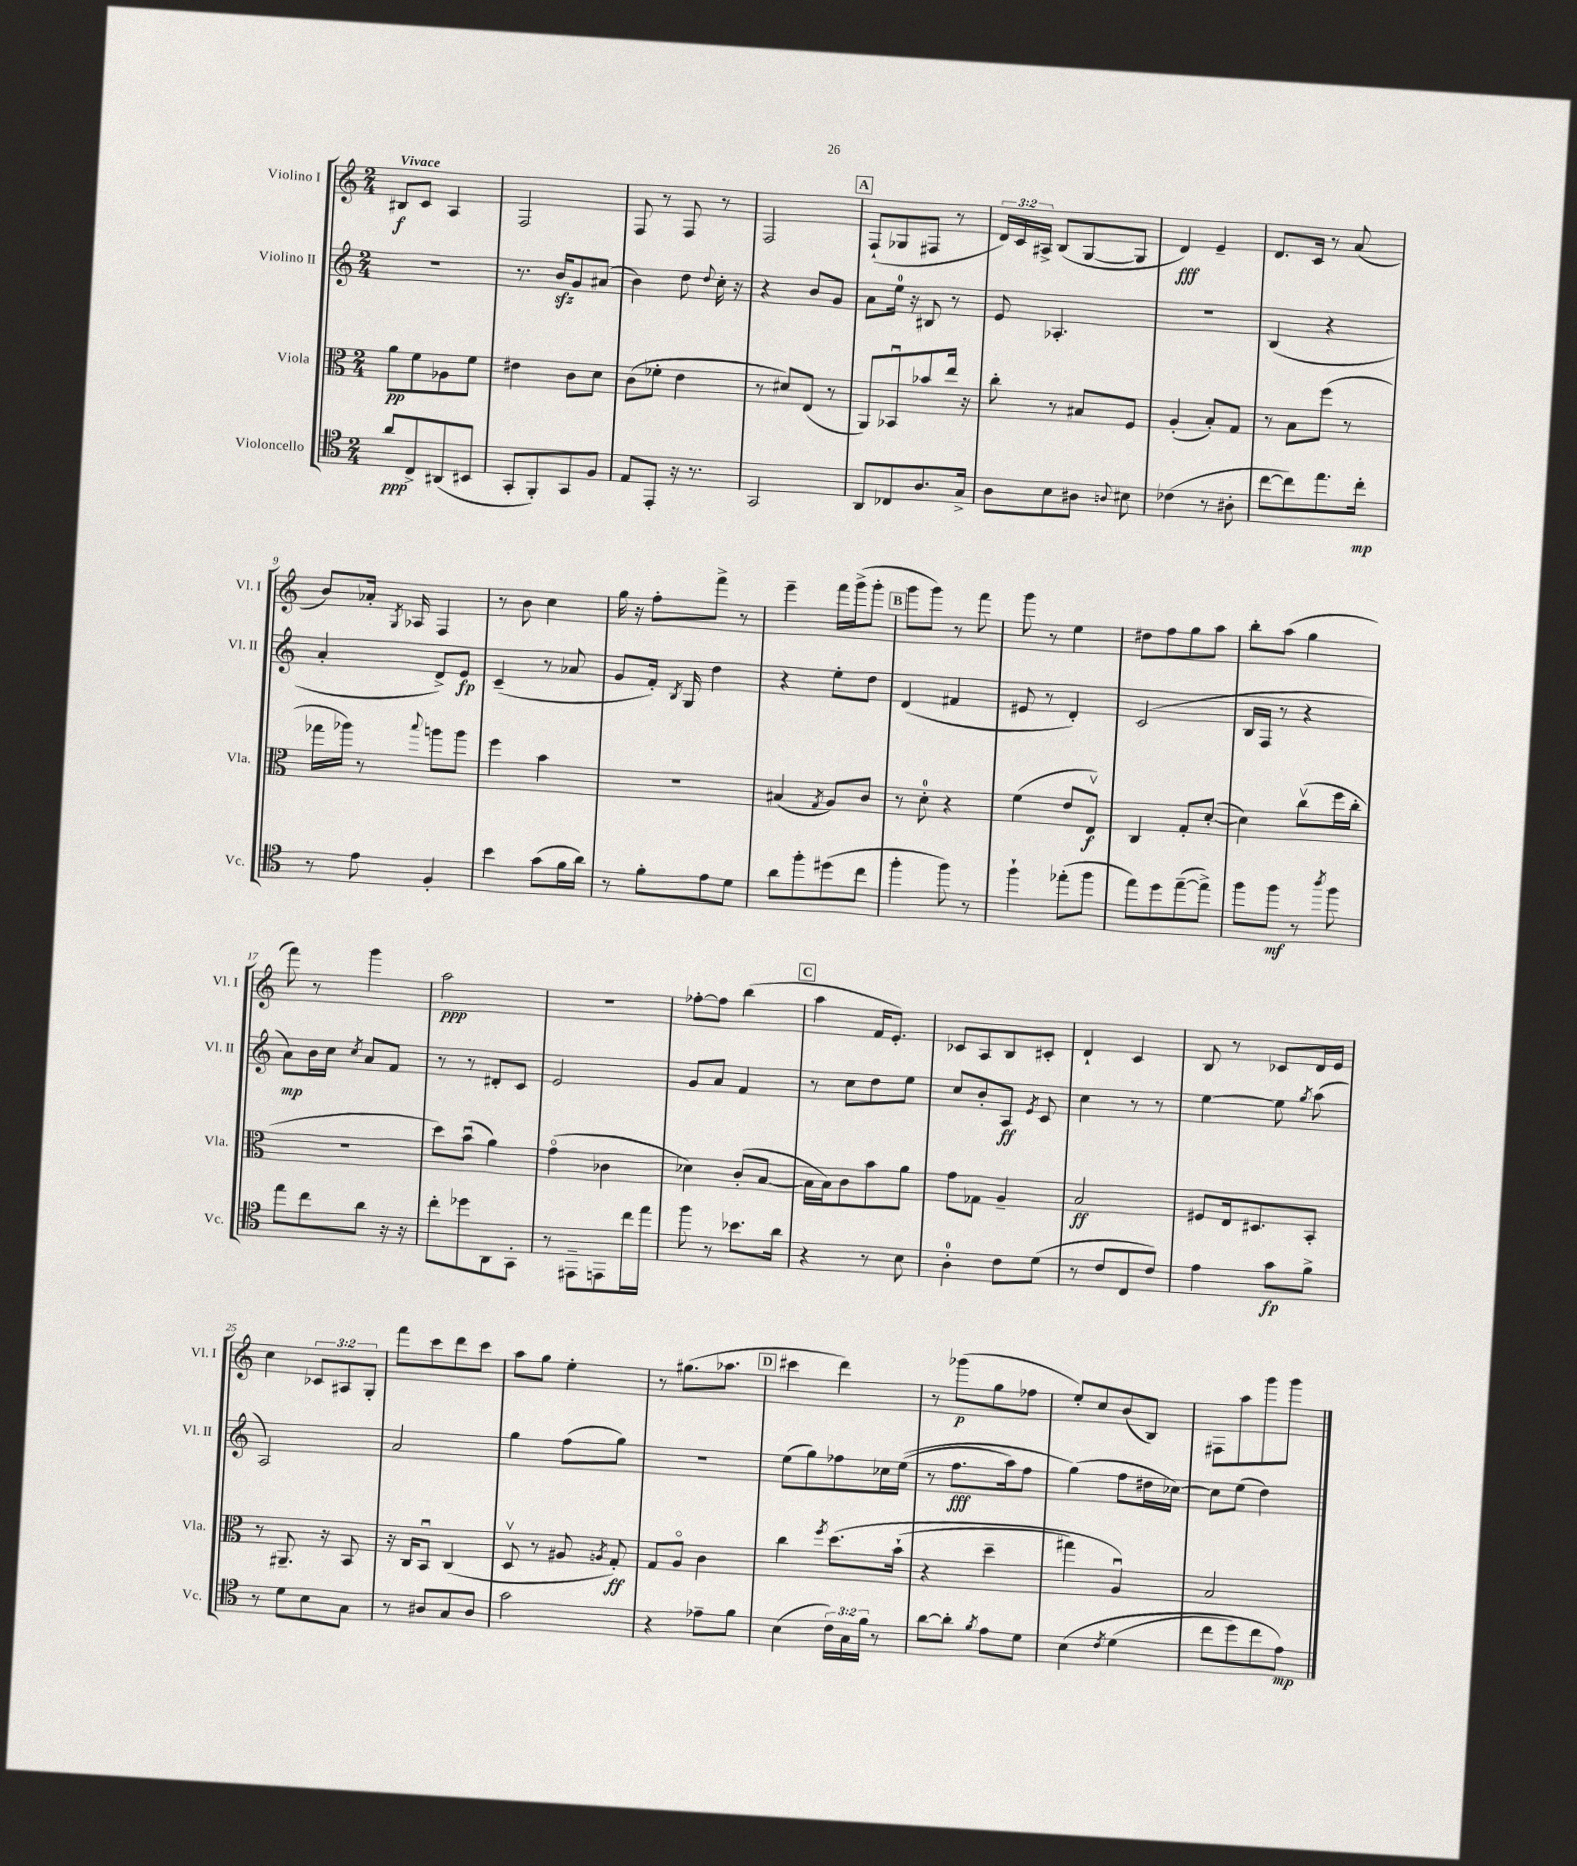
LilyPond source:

<<
\new StaffGroup <<
\new Staff = "s0" \with { instrumentName = "Violino I" shortInstrumentName = "Vl. I" } {
    \clef treble \key c \major \numericTimeSignature \time 2/4 \override Staff.TupletNumber.text = #tuplet-number::calc-fraction-text \tempo "Vivace"
    \autoBeamOff bis8[\f c'8] a4 |
    f2 |
    f8 r8 f8 r8 |
    f2 |
    \mark \markup { \box "A" } f8[-!( ges8 fis8] r8 |
    \tuplet 3/2 { d'16[) c'16 ais16]-> } b8[( g8~ g8] |
    d'4\fff) e'4-- |
    d'8.[ c'16] r8 a'8( |
    b'8[) aes'16]-. \acciaccatura { g8 } aes16 f4 |
    r8 b'8 c''4 |
    g''16 r16 f''8[-. f'''8]-> r8 |
    e'''4-- f'''16[ g'''16->( g'''8]-. |
    \mark \markup { \box "B" } g'''8[ g'''8]) r8 f'''8 |
    g'''8 r8 e''4 |
    dis''8[ f''8 g''8 a''8] |
    b''8[-. a''8]( g''4 |
    f'''8) r8 g'''4 |
    a''2\ppp |
    r2 |
    fes''8[~-. fes''8] b''4( |
    \mark \markup { \box "C" } a''4 f'16[ e'8.]-.) |
    ces'8[ a8 b8 cis'8]-. |
    d'4-! c'4 |
    b8 r8 ces'8[ d'16 e'16] |
    c''4 \tuplet 3/2 { ces'8[ ais8 g8]-. } |
    f'''8[ c'''8 d'''8 c'''8] |
    a''8[ g''8] e''4-. |
    r8 gis''8.[( aes''8.] |
    \mark \markup { \box "D" } cis'''4 d'''4) |
    r8 ges'''8[\p( g''8 fes''8] |
    e''8[-.) c''8 b'8( b8]) |
    fis8[ a''8 g'''8 g'''8] \bar "|." |
}
\new Staff = "s1" \with { instrumentName = "Violino II" shortInstrumentName = "Vl. II" } {
    \clef treble \key c \major \numericTimeSignature \time 2/4
    \autoBeamOff r2 |
    r8. b'16[\sfz g'8 ais'8]( |
    b'4) d''8 \appoggiatura { d''8 } c''16-. r16 |
    r4 b'8[ g'8] |
    \mark \markup { \box "A" } a'8[ e''16]-0 r16 bis8 r8 |
    e'8 aes4.-. |
    R2 |
    b4( r4 |
    a'4-. d'8[->) e'8]\fp |
    c'4--( r8 aes'8 |
    g'8[ f'16]-.) \acciaccatura { b8 } g16 d''4 |
    r4 e''8[-. d''8] |
    \mark \markup { \box "B" } d'4( fis'4 |
    eis'8 r8 d'4-.) |
    c'2( |
    b16[ f16] r8 r4 |
    a'8[\mp) b'16 c''16] \acciaccatura { c''8 } a'8[ f'8] |
    r8 r8 dis'8[-. c'8] |
    e'2 |
    g'8[ a'8] f'4 |
    \mark \markup { \box "C" } r8 c''8[ d''8 e''8] |
    c''8[ b'8-. a8]\ff \acciaccatura { e'8 } c'8 |
    c''4 r8 r8 |
    e''4~ e''8 \acciaccatura { g''8 } a''8( |
    a2) |
    a'2 |
    g''4 f''8[( g''8]) |
    R2 |
    \mark \markup { \box "D" } e''8[( g''8) fes''8 ces''16 e''16](\( |
    r8 f''8.[\fff a''16) f''8] |
    g''4(\) f''8[ dis''16 ces''16]~) |
    ces''8[ e''8]( d''4) \bar "|." |
}
\new Staff = "s2" \with { instrumentName = "Viola" shortInstrumentName = "Vla." } {
    \clef alto \key c \major \numericTimeSignature \time 2/4
    \autoBeamOff a'8[\pp f'8 aes8 f'8] |
    eis'4 c'8[ d'8] |
    c'8[( fes'8]-. e'4 |
    r8 dis'8[) e8]( r8 |
    \mark \markup { \box "A" } a,8[) bes,8\downbow bes'8 e''16] r16 |
    c''8-. r8 bis8[ f8] |
    a4-.( b8[-.) g8] |
    r8 b8[ f''8]( r8 |
    ges''16[ aes''16]) r8 \appoggiatura { b''8 } a''8[ a''8] |
    f''4 b'4 |
    R2 |
    bis4( \acciaccatura { g8 } a8[) c'8] |
    \mark \markup { \box "B" } r8 d'8-0-. r4 |
    f'4( e'8[ e8]\upbow\f) |
    c4 g8[-. d'8]~-.( |
    d'4) c''8[\upbow( f''16 c''16]-. |
    r2 |
    d''8[) b'8]\downbow( a'4) |
    g'4\flageolet( ces'4 |
    des'4) c'8[-.( b8]~ |
    \mark \markup { \box "C" } b16[ b16) c'8 b'8 a'8] |
    g'8[ ges8] a4-- |
    b2\ff |
    fis8[ e16 dis8. b,8]-. |
    r8 ais,8.-- r16 b,8 |
    r16 c16[ b,8]\downbow c4( |
    d8\upbow r8 ais8 \acciaccatura { a8 } g8-.\ff) |
    g8[ a8]\flageolet c'4 |
    \mark \markup { \box "D" } c''4 \acciaccatura { f''8 } d''8.[\( b'16]-!( |
    r4 d''4-- |
    gis''4) a4\downbow\) |
    b2 \bar "|." |
}
\new Staff = "s3" \with { instrumentName = "Violoncello" shortInstrumentName = "Vc." } {
    \clef tenor \key c \major \numericTimeSignature \time 2/4 \override Staff.TupletNumber.text = #tuplet-number::calc-fraction-text
    \autoBeamOff a'8[\ppp c8-> ais,8( bis,8] |
    g,8[-. f,8-.) g,8 f8] |
    e8[ e,8]-. r16 r8. |
    g,2 |
    \mark \markup { \box "A" } a,8[ ces8 a8. g16]-> |
    a8[ b8 ais8] \appoggiatura { a8 } bis8 |
    ces'4( r8 ais8-. |
    c''8[~ c''8) e''8. c''16]-.\mp |
    r8 e'8 f4-. |
    b'4 g'8[( f'16 a'16]) |
    r8 f'8[-. e'8 d'8] |
    a'8[ f''8-. dis''8( c''8] |
    \mark \markup { \box "B" } f''4-. f''8) r8 |
    f''4-! ees''8[-.( f''8] |
    e''8[) d''8 e''8~--( e''8]->) |
    f''8[ f''8]\mf r8 \acciaccatura { a''8 } f''8 |
    e''8[ c''8 a'8] r16 r16 |
    c''8[-. des''8 a,8 g,8]-. |
    r8 eis,8[-- e,8 c''16 e''16] |
    f''8 r8 bes'8.[ a'16] |
    \mark \markup { \box "C" } r4 r8 b8 |
    a4-0-. c'8[ d'8]( |
    r8 c'8[ c8 c'8]) |
    e'4 g'8[\fp f'8]-> |
    r8 d'8[ b8 g8] |
    r8 ais8[ g8 ais8] |
    g'2 |
    r4 ees'8[-- f'8] |
    \mark \markup { \box "D" } b4( \tuplet 3/2 { c'16[) g16 f'16] } r8 |
    a'8[~ a'8]-. \acciaccatura { f'8 } e'8[ d'8] |
    b4\( \acciaccatura { c'8 } d'4( |
    c''8[ d''8) c''8 e'8]\mp\) \bar "|." |
}
>>
>>
